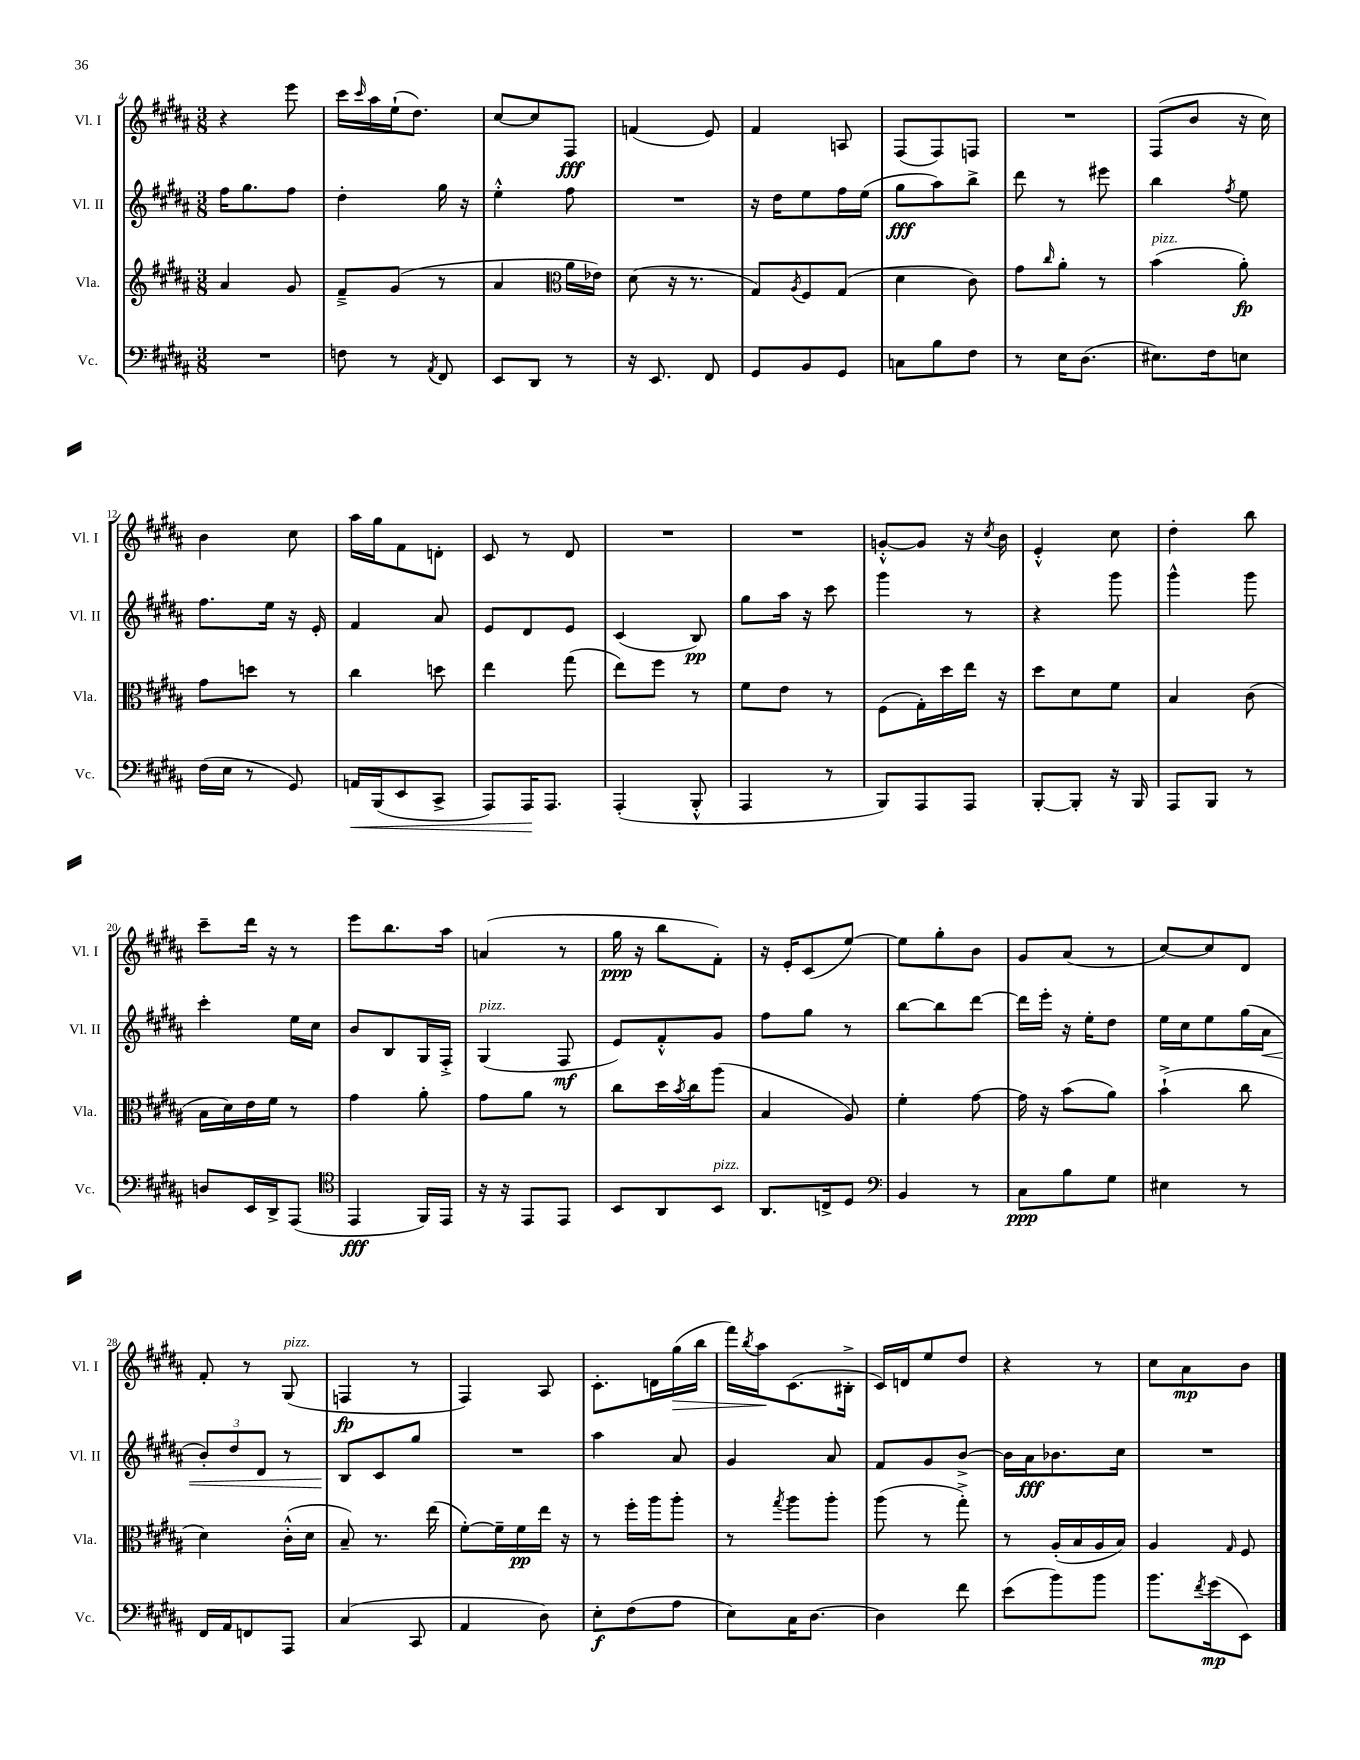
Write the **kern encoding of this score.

**kern	**dynam	**kern	**dynam	**kern	**dynam	**kern	**dynam
*part4	*part4	*part3	*part3	*part2	*part2	*part1	*part1
*staff4	*staff4	*staff3	*staff3	*staff2	*staff2	*staff1	*staff1
*I"Vc.	*	*I"Vla.	*	*I"Vl. II	*	*I"Vl. I	*
*I'Vc.	*	*I'Vla.	*	*I'Vl. II	*	*I'Vl. I	*
*clefF4	*	*clefG2	*	*clefG2	*	*clefG2	*
*k[f#c#g#d#a#]	*	*k[f#c#g#d#a#]	*	*k[f#c#g#d#a#]	*	*k[f#c#g#d#a#]	*
*M3/8	*	*M3/8	*	*M3/8	*	*M3/8	*
=4	=4	=4	=4	=4	=4	=4	=4
4.r	.	4a#/	.	16ff#\KL	.	4r	.
.	.	.	.	8.gg#\	.	.	.
.	.	8g#/	.	8ff#\J	.	8eee\	.
=5	=5	=5	=5	=5	=5	=5	=5
8Fn\	.	8f#~^/L	.	4dd#'\	.	16ccc#\LL	.
.	.	.	.	.	.	16qqccc#/	.
.	.	.	.	.	.	16aa#\	.
8r	.	(8g#/J	.	.	.	(16ee`\J	.
.	.	.	.	.	.	8.dd#\J)	.
8qAA#/	.	.	.	.	.	.	.
8FF#/	.	8r	.	16gg#\	.	.	.
.	.	.	.	16r	.	.	.
=6	=6	=6	=6	=6	=6	=6	=6
8EE/L	.	4a#/	.	4ee'^^\	.	[8cc#/L	.
8DD#/J	.	.	.	.	.	8cc#/]	.
*	*	*clefC3	*	*	*	*	*
8r	.	16a#\LL	.	8ff#\	.	8F#/J	fff
.	.	16e-X\JJ)	.	.	.	.	.
=7	=7	=7	=7	=7	=7	=7	=7
16r	.	(8d#\	.	4.r	.	(4fn/	.
8.EE/	.	.	.	.	.	.	.
.	.	16r	.	.	.	.	.
.	.	8.r	.	.	.	.	.
8FF#/	.	.	.	.	.	8e/)	.
=8	=8	=8	=8	=8	=8	=8	=8
8GG#/L	.	8G#/L)	.	16r	.	4f#/	.
.	.	.	.	16dd#\KL	.	.	.
.	.	8qA#/	.	.	.	.	.
8BB/	.	8F#/	.	8ee\	.	.	.
8GG#/J	.	(8G#/J	.	16ff#\L	.	8An/	.
.	.	.	.	(16ee\JJ	.	.	.
=9	=9	=9	=9	=9	=9	=9	=9
8Cn\L	.	4d#\	.	8gg#\L	fff	(8F#/L	.
8B\	.	.	.	8aa#\)	.	8F#/)	.
8F#\J	.	8c#\)	.	8bb^\J	.	8Fn/J	.
=10	=10	=10	=10	=10	=10	=10	=10
8r	.	8g#\L	.	8ddd#\	.	4.r	.
.	.	16qqcc#/	.	.	.	.	.
16E\KL	.	8a#'\J	.	8r	.	.	.
(8.D#\J	.	.	.	.	.	.	.
.	.	8r	.	8eee#X\	.	.	.
=11	=11	=11	=11	=11	=11	=11	=11
!	!	!LO:TX:a:i:t=pizz.	!	!	!	!	!
8.E#X\L)	.	(4b\	.	4bb\	.	(8F#/L	.
.	.	.	.	.	.	8b/J	.
16F#\k	.	.	.	.	.	.	.
.	.	.	.	8qff#/	.	.	.
8En\J	.	8a#'\)	fp	8ee\	.	16r	.
.	.	.	.	.	.	16cc#\)	.
!!LO:LB:g=z
=12	=12	=12	=12	=12	=12	=12	=12
(16F#\LL	.	8g#\L	.	8.ff#\L	.	4b\	.
16E\JJ	.	.	.	.	.	.	.
8r	.	8ddn\J	.	.	.	.	.
.	.	.	.	16ee\Jk	.	.	.
8GG#/)	.	8r	.	16r	.	8cc#\	.
.	.	.	.	16e'/	.	.	.
=13	=13	=13	=13	=13	=13	=13	=13
!	!LO:HP:b	!	!	!	!	!	!
16AAn/LL	<	4cc#\	.	4f#/	.	16aa#\LL	.
(16BBB/J	.	.	.	.	.	16gg#\J	.
8EE/	.	.	.	.	.	8f#\	.
8CC#^/J	.	8ddn\	.	8a#/	.	8dn'\J	.
=14	=14	=14	=14	=14	=14	=14	=14
8AAA#/L)	.	4ee\	.	8e/L	.	8c#/	.
16AAA#/K	.	.	.	8d#/	.	8r	.
8.AAA#/J	[	.	.	.	.	.	.
.	.	(8gg#\	.	8e/J	.	8d#/	.
=15	=15	=15	=15	=15	=15	=15	=15
(4AAA#'/	.	8ee\L)	.	(4c#/	.	4.r	.
.	.	8ff#\J	.	.	.	.	.
8BBB'^^/	.	8r	.	8B/)	pp	.	.
=16	=16	=16	=16	=16	=16	=16	=16
4AAA#/	.	8f#\L	.	8gg#\L	.	4.r	.
.	.	8e\J	.	16aa#\Jk	.	.	.
.	.	.	.	16r	.	.	.
8r	.	8r	.	8ccc#\	.	.	.
=17	=17	=17	=17	=17	=17	=17	=17
8BBB/L)	.	(8F#\L	.	4ggg#\	.	[8gn'^^/L	.
8AAA#/	.	16G#'\L)	.	.	.	8g/J]	.
.	.	16dd#\	.	.	.	.	.
8AAA#/J	.	16ee\JJ	.	8r	.	16r	.
.	.	.	.	.	.	8qcc#/	.
.	.	16r	.	.	.	16b\	.
=18	=18	=18	=18	=18	=18	=18	=18
[8BBB'/L	.	8dd#\L	.	4r	.	4e'^^/	.
8BBB'/J]	.	8d#\	.	.	.	.	.
16r	.	8f#\J	.	8ggg#\	.	8cc#\	.
16BBB/	.	.	.	.	.	.	.
=19	=19	=19	=19	=19	=19	=19	=19
8AAA#/L	.	4B/	.	4ggg#^^\	.	4dd#'\	.
8BBB/J	.	.	.	.	.	.	.
8r	.	(8c#\	.	8ggg#\	.	8bb\	.
!!LO:LB:g=z
=20	=20	=20	=20	=20	=20	=20	=20
8Dn/L	.	16B\LL	.	4ccc#'\	.	8ccc#~\L	.
.	.	16d#\)	.	.	.	.	.
16EE/L	.	16e\	.	.	.	16ddd#\Jk	.
16DD#^/J	.	16f#\JJ	.	.	.	16r	.
(8AAA#/J	.	8r	.	16ee\LL	.	8r	.
.	.	.	.	16cc#\JJ	.	.	.
=21	=21	=21	=21	=21	=21	=21	=21
*clefC4	*	*	*	*	*	*	*
4EE/	fff	4g#\	.	8b/L	.	8eee\L	.
.	.	.	.	8B/	.	8.bb\	.
16FF#/LL)	.	8a#'\	.	16G#/L	.	.	.
16EE/JJ	.	.	.	16F#'^/JJ	.	16aa#\Jk	.
=22	=22	=22	=22	=22	=22	=22	=22
!	!	!	!	!LO:TX:a:i:t=pizz.	!	!	!
16r	.	8g#\L	.	(4G#/	.	(4an/	.
16r	.	.	.	.	.	.	.
8EE/L	.	8a#\J	.	.	.	.	.
8EE/J	.	8r	.	8F#/	mf	8r	.
=23	=23	=23	=23	=23	=23	=23	=23
8BB/L	.	8cc#\L	.	8e/L)	.	16gg#\	ppp
.	.	.	.	.	.	16r	.
8AA#/	.	16dd#\L	.	8f#'^^/	.	8bb\L	.
.	.	8qb/	.	.	.	.	.
.	.	16cc#\J	.	.	.	.	.
!LO:TX:a:i:t=pizz.	!	!	!	!	!	!	!
8BB/J	.	(8aa#\J	.	8g#/J	.	8f#'\J)	.
=24	=24	=24	=24	=24	=24	=24	=24
8.AA#/L	.	4B/	.	8ff#\L	.	16r	.
.	.	.	.	.	.	16e'/KL	.
.	.	.	.	8gg#\J	.	(8c#/	.
16Cn^/k	.	.	.	.	.	.	.
8D#/J	.	8A#/)	.	8r	.	[8ee/J)	.
=25	=25	=25	=25	=25	=25	=25	=25
*clefF4	*	*	*	*	*	*	*
4BB/	.	4f#'\	.	[8bb\L	.	8ee\L]	.
.	.	.	.	8bb\]	.	8gg#'\	.
8r	.	[8g#\	.	[8ddd#\J	.	8b\J	.
=26	=26	=26	=26	=26	=26	=26	=26
8C#\L	ppp	16g#\]	.	16ddd#\LL]	.	8g#/L	.
.	.	16r	.	16eee'\JJ	.	.	.
8B\	.	(8b\L	.	16r	.	(8a#/J	.
.	.	.	.	16ee'\KL	.	.	.
8G#\J	.	8a#\J)	.	8dd#\J	.	8r	.
=27	=27	=27	=27	=27	=27	=27	=27
4E#X\	.	(4b`^\	.	16ee\LL	.	[8cc#/L)	.
.	.	.	.	16cc#\J	.	.	.
.	.	.	.	8ee\	.	8cc#/]	.
8r	.	8cc#\	.	(16gg#\L	.	8d#/J	.
!	!	!	!	!	!LO:HP:b	!	!
.	.	.	.	16a#\JJ	<	.	.
!!LO:LB:g=z
=28	=28	=28	=28	=28	=28	=28	=28
16FF#/LL	.	4d#\)	.	12b'/L)	.	8f#'/	.
16AA#/J	.	.	.	.	.	.	.
.	.	.	.	12dd#/	.	.	.
8FFn/	.	.	.	.	.	8r	.
.	.	.	.	12d#/J	.	.	.
!	!	!	!	!	!	!LO:TX:a:i:t=pizz.	!
8AAA#/J	.	(16c#'^^\LL	.	8r	.	(8G#/	.
.	.	16d#\JJ	.	.	.	.	.
=29	=29	=29	=29	=29	=29	=29	=29
(4C#/	.	8B~/)	.	8B/L	.	4Fn/	fp
.	.	8.r	.	8c#/	[	.	.
8CC#/	.	.	.	8gg#/J	.	8r	.
.	.	(16ee\	.	.	.	.	.
=30	=30	=30	=30	=30	=30	=30	=30
4AA#/	.	[8f#'\L)	.	4.r	.	4F#/)	.
.	.	16f#~\L]	.	.	.	.	.
.	.	16f#\	pp	.	.	.	.
8D#\)	.	16ee\JJ	.	.	.	8A#/	.
.	.	16r	.	.	.	.	.
=31	=31	=31	=31	=31	=31	=31	=31
8E'\L	f	8r	.	4aa#\	.	8.c#'\L	.
(8F#\	.	16ff#'\LL	.	.	.	.	.
.	.	16aa#\J	.	.	.	16dn\L	.
!	!	!	!	!	!	!	!LO:HP:b
8A#\J	.	8aa#'\J	.	8a#/	.	(16gg#\	>
.	.	.	.	.	.	16bb\JJ	.
=32	=32	=32	=32	=32	=32	=32	=32
8E\L)	.	8r	.	4g#/	.	16fff#\LL)	.
.	.	.	.	.	.	8qbb/	.
.	.	.	.	.	.	16aa#\J	.
.	.	8qgg#/	.	.	.	.	.
16C#\K	.	8aa#\L	.	.	.	(8.c#\	]
[8.D#\J	.	.	.	.	.	.	.
.	.	8aa#'\J	.	8a#/	.	.	.
.	.	.	.	.	.	16B#X'^\Jk	.
=33	=33	=33	=33	=33	=33	=33	=33
4D#\]	.	(8aa#\	.	8f#/L	.	16c#/LL)	.
.	.	.	.	.	.	16dn/J	.
.	.	8r	.	8g#/	.	8ee/	.
8f#\	.	8gg#'^\)	.	[8b^/J	.	8dd#/J	.
=34	=34	=34	=34	=34	=34	=34	=34
(8e\L	.	8r	.	16b\LL]	.	4r	.
.	.	.	.	16a#\J	fff	.	.
8b\)	.	(16A#'/LL	.	8.b-X\	.	.	.
.	.	16B/	.	.	.	.	.
8b\J	.	16A#/	.	.	.	8r	.
.	.	16B/JJ)	.	16cc#\Jk	.	.	.
=35	=35	=35	=35	=35	=35	=35	=35
8.b\L	.	4A#/	.	4.r	.	8cc#\L	.
.	.	.	.	.	.	8a#\	mp
8qf#/	.	.	.	.	.	.	.
(16g#\k	mp	.	.	.	.	.	.
.	.	16qqG#/	.	.	.	.	.
8EE\J)	.	8F#/	.	.	.	8b\J	.
==	==	==	==	==	==	==	==
*-	*-	*-	*-	*-	*-	*-	*-
